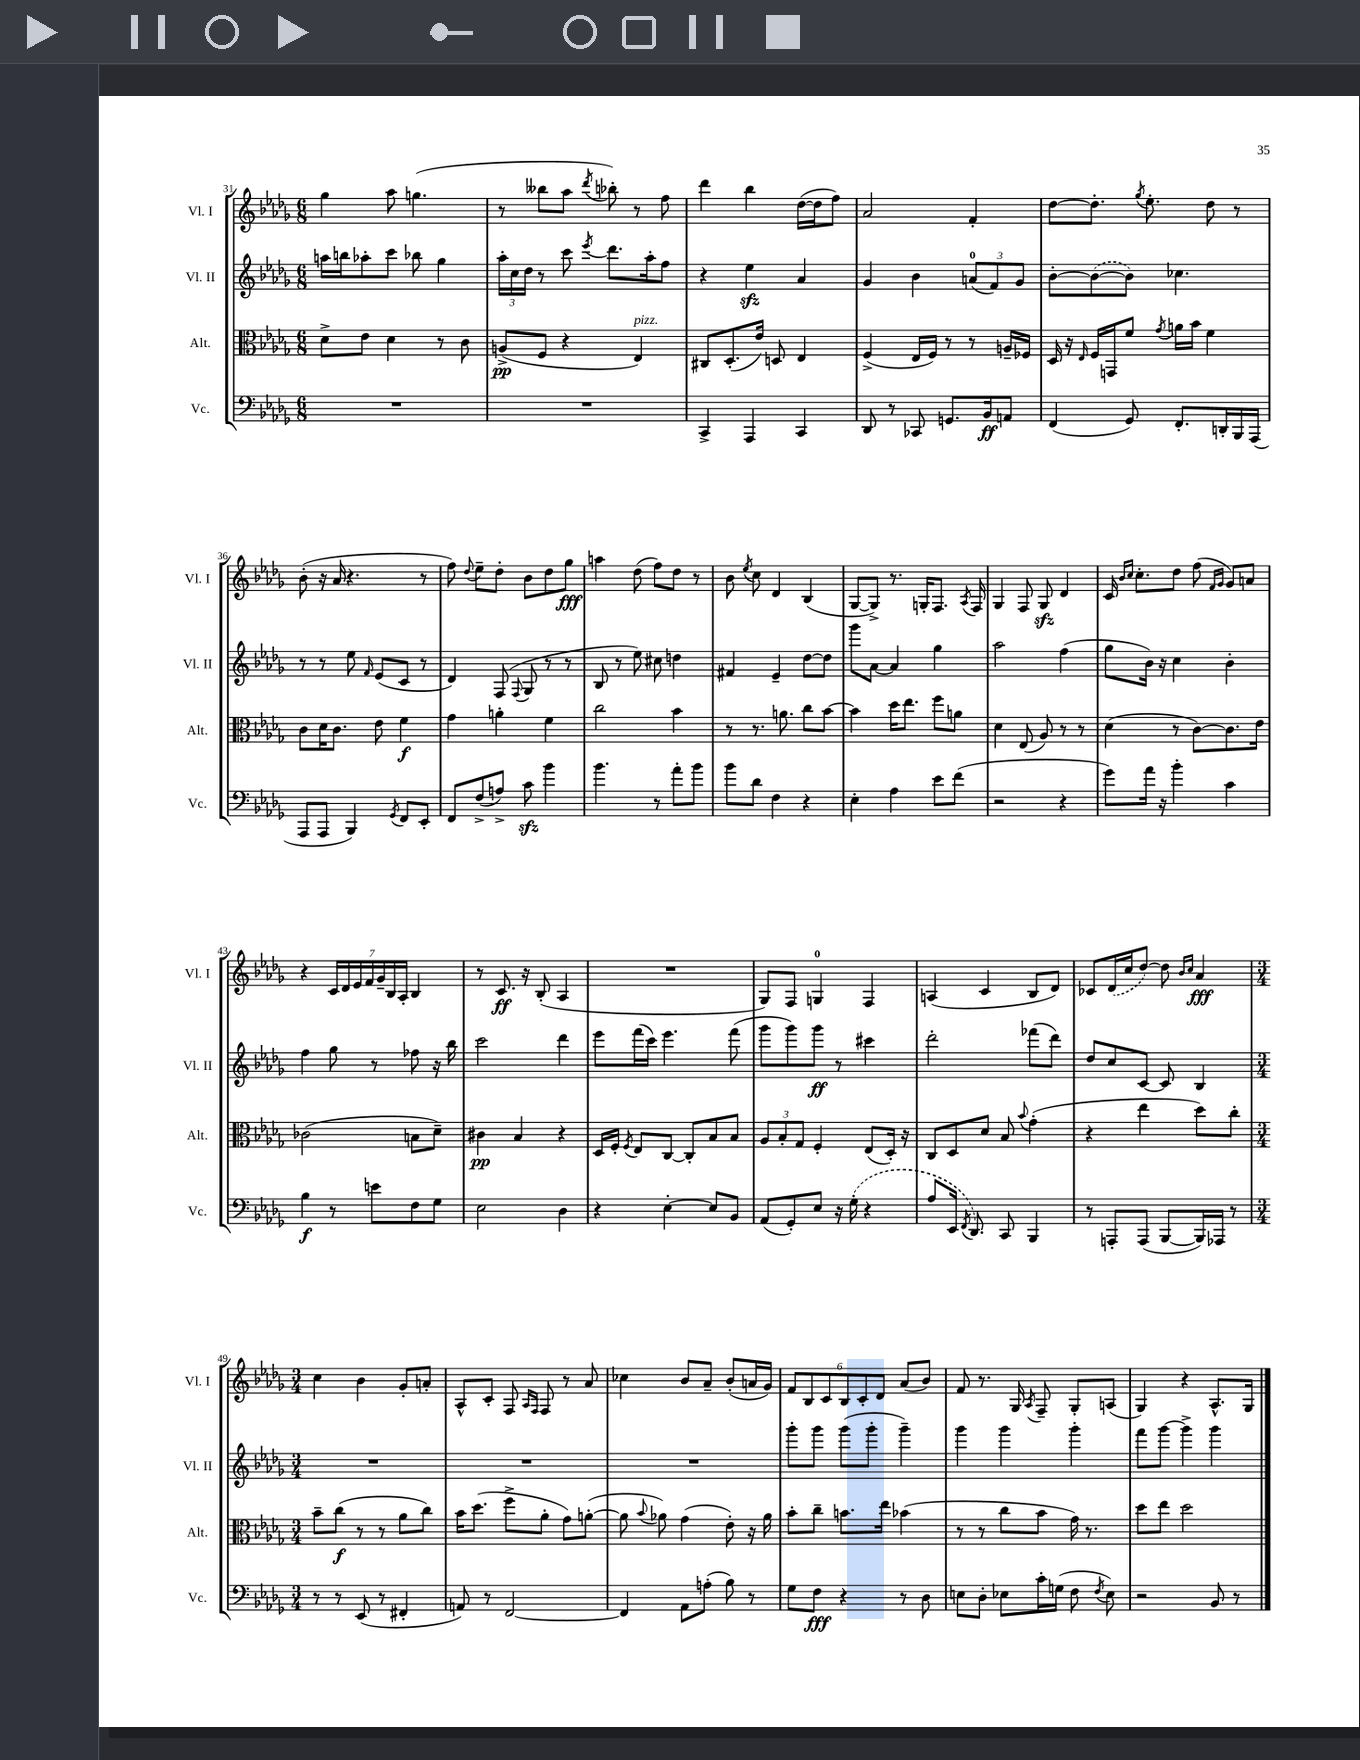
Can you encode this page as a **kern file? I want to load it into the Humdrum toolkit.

**kern	**dynam	**kern	**dynam	**kern	**dynam	**kern	**dynam
*part4	*part4	*part3	*part3	*part2	*part2	*part1	*part1
*staff4	*staff4	*staff3	*staff3	*staff2	*staff2	*staff1	*staff1
*I"Vc.	*	*I"Alt.	*	*I"Vl. II	*	*I"Vl. I	*
*I'Vc.	*	*I'Alt.	*	*I'Vl. II	*	*I'Vl. I	*
*clefF4	*	*clefC3	*	*clefG2	*	*clefG2	*
*k[b-e-a-d-g-]	*	*k[b-e-a-d-g-]	*	*k[b-e-a-d-g-]	*	*k[b-e-a-d-g-]	*
*M6/8	*	*M6/8	*	*M6/8	*	*M6/8	*
=31	=31	=31	=31	=31	=31	=31	=31
2.r	.	8d-^\L	.	16aan\LL	.	4gg-\	.
.	.	.	.	16bbn\J	.	.	.
.	.	8e-\J	.	8aa-X'\	.	.	.
.	.	4d-\	.	8ccc\J	.	8aa-\	.
.	.	.	.	8bb-X\	.	(4.ggn\	.
.	.	8r	.	4gg-\	.	.	.
.	.	8c\	.	.	.	.	.
=32	=32	=32	=32	=32	=32	=32	=32
2.r	.	(8An^/L	pp	24aa-'\LL	.	8r	.
.	.	.	.	24cc\	.	.	.
.	.	.	.	24dd-\JJ	.	.	.
.	.	8F/J	.	8r	.	8bb--X\L	.
.	.	4r	.	8ccc\	.	8aa-\J	.
.	.	.	.	8qeee-/	.	8qddd-/	.
.	.	.	.	8.ddd-\L	.	8bb-X'\)	.
!	!	!LO:TX:a:i:t=pizz.	!	!	!	!	!
.	.	4E-/)	.	.	.	8r	.
.	.	.	.	16aa-'\k	.	.	.
.	.	.	.	8ff\J	.	8ff\	.
=33	=33	=33	=33	=33	=33	=33	=33
4CC^/	.	8C#X/L	.	4r	.	4ddd-\	.
.	.	(8.D-'/	.	.	.	.	.
4AAA-/	.	.	.	4ee-zz\	.	4bb-\	.
.	.	16e-/Jk)	.	.	.	.	.
.	.	8Dn/	.	.	.	.	.
4CC/	.	4E-/	.	4a-/	.	([16dd-\LL	.
.	.	.	.	.	.	16dd-\J]	.
.	.	.	.	.	.	8ff\J)	.
=34	=34	=34	=34	=34	=34	=34	=34
8DD-/	.	(4F^/	.	4g-/	.	2a-/	.
8r	.	.	.	.	.	.	.
8CC-X/	.	16E-/LL	.	4b-\	.	.	.
.	.	16F/JJ)	.	.	.	.	.
8.GGn/L	.	8r	.	.	.	.	.
.	.	8r	.	(12an/L	.	4f'/	.
16BB-/k	ff	.	.	.	.	.	.
.	.	.	.	12f/)	.	.	.
8AAn/J	.	16An~/LL	.	.	.	.	.
.	.	.	.	12g-/J	.	.	.
.	.	16F-X/JJ	.	.	.	.	.
=35	=35	=35	=35	=35	=35	=35	=35
(4FF/	.	16D-/	.	[8b-'\L	.	[8dd-\L	.
.	.	16r	.	.	.	.	.
.	.	16qqE-/	.	.	.	.	.
.	.	16F/LL	.	(8b-\_	.	8.dd-'\J]	.
.	.	16GGn/J	.	.	.	.	.
8GG-/)	.	8f/J	.	8b-\J])	.	.	.
.	.	.	.	.	.	8qgg-/	.
.	.	.	.	.	.	8.ee-'\	.
.	.	8qg-/	.	.	.	.	.
8.FF'/L	.	16an\LL	.	4.cc-X\	.	.	.
.	.	16b-\JJ	.	.	.	.	.
.	.	4f\	.	.	.	8dd-\	.
16DDn'/L	.	.	.	.	.	.	.
16BBB-/	.	.	.	.	.	8r	.
(16AAA-/JJ	.	.	.	.	.	.	.
!!LO:LB:g=z
=36	=36	=36	=36	=36	=36	=36	=36
8AAA-/L	.	8c\L	.	8r	.	(8b-'\	.
8AAA-/J	.	16d-\K	.	8r	.	16r	.
.	.	8.c\J	.	.	.	16a-/	.
4BBB-/)	.	.	.	8ee-\	.	4.r	.
.	.	.	.	16qqf/	.	.	.
.	.	8e-\	.	(8e-/L	.	.	.
8qGG-/	.	.	.	.	.	.	.
8FF/L	.	4f\	f	8c/J	.	.	.
8EE-'/J	.	.	.	8r	.	8r	.
=37	=37	=37	=37	=37	=37	=37	=37
8FF/L	.	4g-\	.	4d-/)	.	8ff\)	.
.	.	.	.	.	.	8qqdd-/	.
(8F^/	.	.	.	.	.	8ee-~\L	.
8An^/J)	.	4an'\	.	(8F/	.	8dd-'\J	.
.	.	.	.	8qqF/	.	.	.
8czz\	.	.	.	8G-/	.	8b-\L	.
4b-\	.	4f\	.	8r	.	8dd-\	.
.	.	.	.	8r	.	8gg-\J	fff
=38	=38	=38	=38	=38	=38	=38	=38
4.b-\	.	2cc\	.	8B-/	.	4aan\	.
.	.	.	.	8r	.	.	.
.	.	.	.	8ee-\)	.	(8dd-\	.
8r	.	.	.	8cc#X\	.	8ff\L)	.
8a-'\L	.	4b-\	.	4ddn\	.	8dd-\J	.
8b-\J	.	.	.	.	.	8r	.
=39	=39	=39	=39	=39	=39	=39	=39
8b-\L	.	8r	.	4f#X/	.	8b-\	.
.	.	.	.	.	.	8qee-/	.
8d-\J	.	8.r	.	.	.	8cc\	.
4F\	.	.	.	4e-~/	.	4d-/	.
.	.	8.an\	.	.	.	.	.
4r	.	8cc\L	.	[8dd-\L	.	(4B-/	.
.	.	[8b-\J	.	8dd-\J]	.	.	.
=40	=40	=40	=40	=40	=40	=40	=40
4E-'\	.	4b-\]	.	8ggg-\L	.	[8G-/L	.
.	.	.	.	[8a-\J	.	8G-^/J])	.
4A-\	.	16dd-\KL	.	4a-/]	.	8.r	.
.	.	8.ee-\J	.	.	.	.	.
.	.	.	.	.	.	16Gn'/KL	.
8e-\L	.	8ff\L	.	4gg-\	.	8.F/J	.
(8f\J	.	8an\J	.	.	.	.	.
.	.	.	.	.	.	8qA-/	.
.	.	.	.	.	.	16F/	.
=41	=41	=41	=41	=41	=41	=41	=41
2r	.	4d-\	.	2aa-\	.	4G-/	.
.	.	(8E-/	.	.	.	8F/	.
.	.	8A-/)	.	.	.	8G-zz/	.
4r	.	8r	.	(4ff\	.	4d-/	.
.	.	8r	.	.	.	.	.
=42	=42	=42	=42	=42	=42	=42	=42
8g-\L)	.	(4d-\	.	8gg-\L	.	16c/	.
.	.	.	.	.	.	16qqb-/LL	.
.	.	.	.	.	.	16qqcc/JJ	.
.	.	.	.	.	.	8.cc'\L	.
16a-\Jk	.	.	.	16b-\Jk)	.	.	.
16r	.	.	.	16r	.	.	.
4b-'\	.	8r	.	4cc\	.	8dd-\J	.
.	.	[8c\L)	.	.	.	(8ff\	.
.	.	.	.	.	.	16qqf/LL	.
.	.	.	.	.	.	16qqg-/JJ	.
4c\	.	8.c\]	.	4b-'\	.	8g-/L)	.
.	.	.	.	.	.	8an/J	.
.	.	16e-\Jk	.	.	.	.	.
!!LO:LB:g=z
=43	=43	=43	=43	=43	=43	=43	=43
4B-\	f	(2c-X\	.	4ff\	.	4r	.
8r	.	.	.	8gg-\	.	28c/LL	.
.	.	.	.	.	.	28d-/	.
.	.	.	.	.	.	28e-/	.
.	.	.	.	.	.	28f/	.
8en\L	.	.	.	8r	.	.	.
.	.	.	.	.	.	28g-~/	.
.	.	.	.	.	.	28B-/	.
.	.	.	.	.	.	28A-'/JJ	.
8F\	.	8Bn\L	.	8ff-X\	.	4B-/	.
8G-\J	.	8d-~\J)	.	16r	.	.	.
.	.	.	.	16bb-\	.	.	.
=44	=44	=44	=44	=44	=44	=44	=44
2E-\	.	4c#X\	pp	2ccc\	.	8r	.
.	.	.	.	.	.	8.c/	ff
.	.	4B-/	.	.	.	.	.
.	.	.	.	.	.	16r	.
.	.	.	.	.	.	(8B-'/	.
4D-\	.	4r	.	4ddd-\	.	4A-/	.
=45	=45	=45	=45	=45	=45	=45	=45
4r	.	16D-/LL	.	8eee-\L	.	2.r	.
.	.	16F'/JJ	.	.	.	.	.
.	.	8qF/	.	.	.	.	.
.	.	8E-/L	.	(16fff\L	.	.	.
.	.	.	.	16ccc\JJ)	.	.	.
[4E-'\	.	[8C/J	.	4.eee-\	.	.	.
.	.	8C'/L]	.	.	.	.	.
8E-/L]	.	8B-/	.	.	.	.	.
8BB-/J	.	8B-/J	.	(8fff\	.	.	.
=46	=46	=46	=46	=46	=46	=46	=46
(8AA-/L	.	12A-/L	.	8ggg-\L	.	8G-/L)	.
.	.	12B-'/	.	.	.	.	.
8GG-'/)	.	.	.	8ggg-\)	.	8F/J	.
.	.	12G-/J	.	.	.	.	.
8E-/J	.	4F'/	.	8ggg-\J	ff	4Gn/	.
16r	.	.	.	8r	.	.	.
(16G-'\	.	.	.	.	.	.	.
4r	.	(8E-/L	.	4ccc#X\	.	4F/	.
.	.	16D-'/Jk)	.	.	.	.	.
.	.	16r	.	.	.	.	.
=47	=47	=47	=47	=47	=47	=47	=47
8A-/L	.	8C/L	.	2ddd-'\	.	(4An/	.
16EE-/Jk	.	8D-/	.	.	.	.	.
8qFF/	.	.	.	.	.	.	.
8.DD-/)	.	.	.	.	.	.	.
.	.	8d-/J	.	.	.	4c/	.
8CC/	.	8B-/	.	.	.	.	.
.	.	8qqb-/	.	.	.	.	.
4BBB-/	.	(4g-'\	.	(8fff-X\L	.	8B-/L	.
.	.	.	.	8ddd-\J)	.	8d-/J)	.
=48	=48	=48	=48	=48	=48	=48	=48
8r	.	4r	.	8dd-/L	.	8c-X/L	.
8AAAn'/L	.	.	.	8cc/	.	(16d-/L	.
.	.	.	.	.	.	16cc/J	.
(8AAA/J	.	4ee-\	.	[8c/J	.	[8dd-/J)	.
[8BBB-/L	.	.	.	8c/]	.	8dd-\]	.
.	.	.	.	.	.	16qqb-/LL	.
.	.	.	.	.	.	16qqcc/JJ	.
16BBB-/L])	.	8dd-\L)	.	4B-/	.	4a-/	fff
16AAA-X/JJ	.	.	.	.	.	.	.
8r	.	8cc'\J	.	.	.	.	.
!!LO:LB:g=z
=49	=49	=49	=49	=49	=49	=49	=49
*M3/4	*	*M3/4	*	*M3/4	*	*M3/4	*
8r	.	8b-~\L	.	2.r	.	4cc\	.
8r	.	(8cc\J	f	.	.	.	.
(8EE-/	.	8r	.	.	.	4b-\	.
8r	.	8r	.	.	.	.	.
4FF#X'/	.	8a-\L	.	.	.	8g-'/L	.
.	.	8cc\J)	.	.	.	8an'/J	.
=50	=50	=50	=50	=50	=50	=50	=50
8AAn/)	.	16b-\KL	.	2.r	.	8A-^^/L	.
.	.	(8.dd-\J	.	.	.	.	.
8r	.	.	.	.	.	8c'/J	.
[2FF/	.	8ff^\L	.	.	.	8F/	.
.	.	.	.	.	.	16qqA-/LL	.
.	.	.	.	.	.	16qqF/JJ	.
.	.	8a-'\J	.	.	.	8F/	.
.	.	8g-\L)	.	.	.	8r	.
.	.	([8an'\J	.	.	.	8a-/	.
=51	=51	=51	=51	=51	=51	=51	=51
4FF/]	.	8a\]	.	2.r	.	4cc-X\	.
.	.	8qqb-/	.	.	.	.	.
.	.	8a-X\)	.	.	.	.	.
8AA-\L	.	(4g-\	.	.	.	8b-/L	.
(8An'\J	.	.	.	.	.	8a-~/J	.
8B-\)	.	8e-'\)	.	.	.	(8b-'/L	.
8r	.	16r	.	.	.	16an/L	.
.	.	16a-\	.	.	.	16g-/JJ)	.
=52	=52	=52	=52	=52	=52	=52	=52
8G-\L	.	8b-'\L	.	8ggg-'\L	.	12f/L	.
.	.	.	.	.	.	12B-/	.
8F\J	fff	8cc~\J	.	8ggg-\J	.	.	.
.	.	.	.	.	.	12c/	.
4r	.	8.bn\L	.	(8ggg-\L	.	12B-/	.
.	.	.	.	.	.	12c'/	.
.	.	.	.	8ggg-'\J	.	.	.
.	.	.	.	.	.	12d-/J	.
.	.	16ee-\Jk	.	.	.	.	.
8r	.	(4b-X\	.	4ggg-~\)	.	(8a-/L	.
8D-\	.	.	.	.	.	8b-/J)	.
=53	=53	=53	=53	=53	=53	=53	=53
8En\L	.	8r	.	4ggg-\	.	8f/	.
8D-'\J	.	8r	.	.	.	8.r	.
8E-X\L	.	8cc\L	.	4ggg-\	.	.	.
.	.	.	.	.	.	16G-/	.
.	.	.	.	.	.	8qA-/	.
16c'\L	.	8b-\J	.	.	.	8F~/	.
(16Gn\JJ	.	.	.	.	.	.	.
8F\	.	16g-\)	.	4ggg-'\	.	8G-'/L	.
.	.	8.r	.	.	.	.	.
8qF/	.	.	.	.	.	.	.
8E-\)	.	.	.	.	.	(8An/J	.
=54	=54	=54	=54	=54	=54	=54	=54
2r	.	8dd-\L	.	8fff\L	.	4G-/)	.
.	.	8ee-\J	.	[8ggg-\J	.	.	.
.	.	2dd-\	.	4ggg-^\]	.	4r	.
8BB-/	.	.	.	4ggg-\	.	8.A-^^/L	.
8r	.	.	.	.	.	.	.
.	.	.	.	.	.	16G-/Jk	.
==	==	==	==	==	==	==	==
*-	*-	*-	*-	*-	*-	*-	*-
